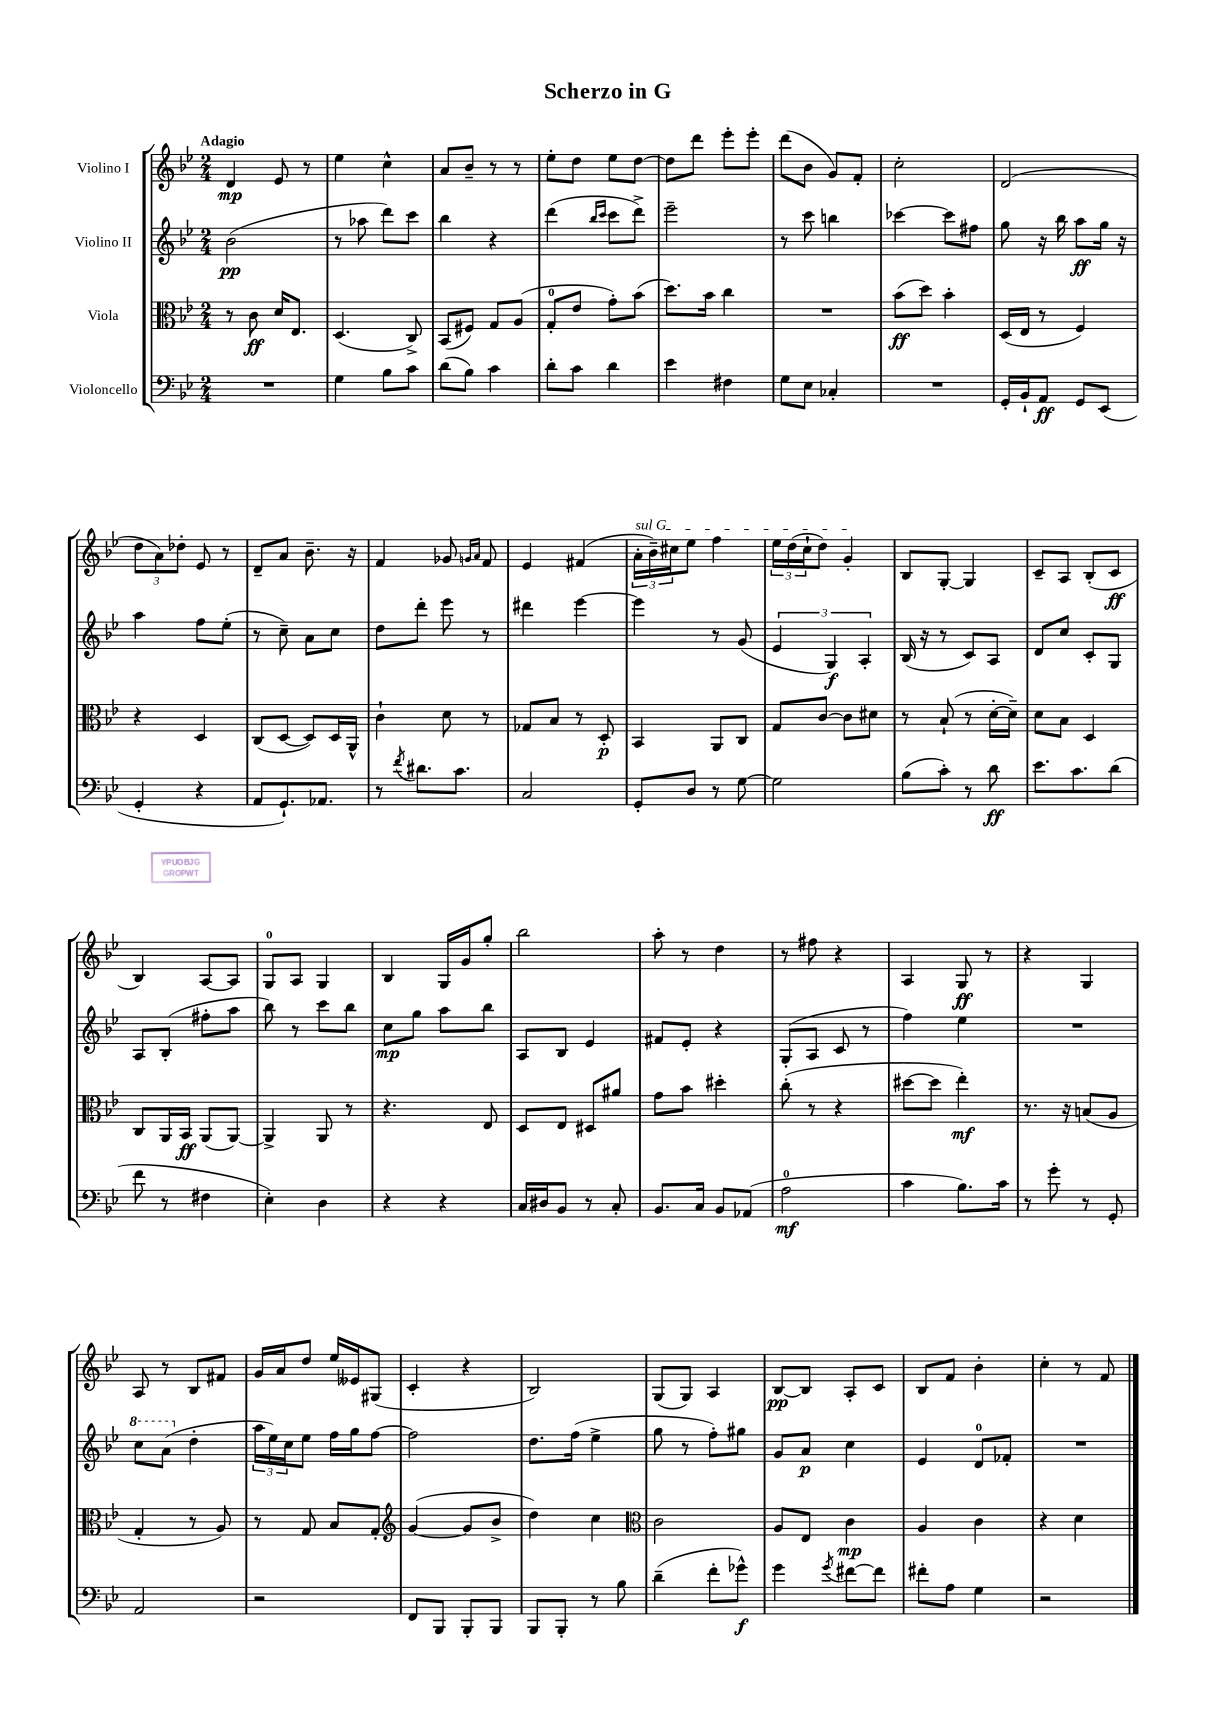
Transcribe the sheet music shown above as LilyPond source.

\header { title = "Scherzo in G" }
<<
\new StaffGroup <<
\new Staff = "s0" \with { instrumentName = "Violino I" } {
    \clef treble \key bes \major \numericTimeSignature \time 2/4 \tempo "Adagio"
    d'4\mp ees'8 r8 |
    ees''4 c''4-^ |
    a'8 bes'8-- r8 r8 |
    ees''8-. d''8 ees''8 d''8~ |
    d''8 d'''8 ees'''8-. ees'''8-. |
    d'''8( bes'8 g'8) f'8-. |
    c''2-. |
    d'2( |
    \tuplet 3/2 { d''8 a'8) des''8-. } ees'8 r8 |
    d'8-- a'8 bes'8.-- r16 |
    f'4 ges'8 \grace { g'16 a'16 } f'8 |
    ees'4 fis'4( |
    \tuplet 3/2 { \once \override TextSpanner.bound-details.left.text = \markup { \italic "sul G" } a'16-.\startTextSpan bes'16--) cis''16 } ees''8 f''4 |
    \tuplet 3/2 { ees''16 d''16( c''16-! } d''8) g'4-.\stopTextSpan |
    bes8 g8~-. g4 |
    c'8-- a8 bes8-.( c'8\ff |
    bes4) a8~ a8 |
    g8-0 a8 g4 |
    bes4 g16 g'16 g''8-. |
    bes''2 |
    a''8-. r8 d''4 |
    r8 fis''8 r4 |
    a4 g8\ff r8 |
    r4 g4 |
    a8 r8 bes8 fis'8 |
    g'16 a'16 d''8 ees''16 eeses'16 gis8( |
    c'4-. r4 |
    bes2) |
    g8( g8) a4 |
    bes8~\pp bes8 a8-. c'8 |
    bes8 f'8 bes'4-. |
    c''4-. r8 f'8 \bar "|." |
}
\new Staff = "s1" \with { instrumentName = "Violino II" } {
    \clef treble \key bes \major \numericTimeSignature \time 2/4
    bes'2\pp( |
    r8 aes''8 d'''8) c'''8 |
    bes''4 r4 |
    d'''4( \grace { bes''16 c'''16 } c'''8 d'''8->) |
    ees'''2-- |
    r8 c'''8 b''4 |
    ces'''4~ ces'''8 fis''8 |
    g''8 r16 bes''16 a''8\ff g''16 r16 |
    a''4 f''8 ees''8-.( |
    r8 c''8--) a'8 c''8 |
    d''8 d'''8-. ees'''8 r8 |
    dis'''4 ees'''4~ |
    ees'''4 r8 g'8( |
    \tuplet 3/2 { ees'4 g4\f) a4-. } |
    bes16( r16 r8 c'8) a8 |
    d'8 c''8 c'8-. g8 |
    a8 bes8-.( fis''8-. a''8 |
    bes''8) r8 c'''8 bes''8 |
    c''8\mp g''8 a''8 bes''8 |
    a8 bes8 ees'4 |
    fis'8 ees'8-. r4 |
    g8-.( a8 c'8 r8 |
    f''4) ees''4 |
    R2 |
    \ottava #1 c'''8 a''8( \ottava #0 d''4-. |
    \tuplet 3/2 { a''16 ees''16) c''16 } ees''8 f''16 g''16 f''8~ |
    f''2 |
    d''8. f''16( ees''4-> |
    g''8 r8 f''8-.) gis''8 |
    g'8 a'8\p c''4 |
    ees'4 d'8-0 fes'8-. |
    R2 \bar "|." |
}
\new Staff = "s2" \with { instrumentName = "Viola" } {
    \clef alto \key bes \major \numericTimeSignature \time 2/4
    r8 c'8\ff d'16 ees8. |
    d4.( c8->) |
    bes,8( fis8) g8 a8( |
    g8-0-. ees'8 g'8-.) bes'8( |
    d''8.) bes'16 c''4 |
    R2 |
    bes'8\ff( d''8) bes'4-. |
    d16( ees16 r8 f4) |
    r4 d4 |
    c8( d8~ d8) d16 a,16-^ |
    c'4-! d'8 r8 |
    ges8 bes8 r8 d8-.\p |
    bes,4 a,8 c8 |
    g8 c'8~ c'8 dis'8 |
    r8 bes8-!( r8 d'16~-. d'16--) |
    d'8 bes8 d4 |
    c8 a,16 bes,16\ff a,8( a,8~) |
    a,4-> a,8 r8 |
    r4. ees8 |
    d8 ees8 dis8 ais'8 |
    g'8 bes'8 dis''4-. |
    c''8-.( r8 r4 |
    dis''8~ dis''8 ees''4-.\mf) |
    r8. r16 b8( a8 |
    g4-. r8 a8) |
    r8 g8 bes8 g8-. |
    \clef treble g'4~( g'8 bes'8-> |
    d''4) c''4 |
    \clef alto c'2 |
    a8 ees8 c'4\mp |
    a4 c'4 |
    r4 d'4 \bar "|." |
}
\new Staff = "s3" \with { instrumentName = "Violoncello" } {
    \clef bass \key bes \major \numericTimeSignature \time 2/4
    R2 |
    g4 bes8 c'8 |
    d'8( bes8) c'4 |
    d'8-. c'8 d'4 |
    ees'4 fis4 |
    g8 ees8 ces4-. |
    R2 |
    g,16-. bes,16-! a,8\ff g,8 ees,8( |
    g,4-. r4 |
    a,8 g,8.-!) aes,8. |
    r8 \acciaccatura { f'8 } dis'8. c'8. |
    c2 |
    g,8-. d8 r8 g8~ |
    g2 |
    bes8( c'8-.) r8 d'8\ff |
    ees'8. c'8. d'8( |
    f'8 r8 fis4 |
    ees4-.) d4 |
    r4 r4 |
    c16 dis16 bes,8 r8 c8-. |
    bes,8. c16 bes,8 aes,8( |
    a2-0\mf |
    c'4 bes8.) c'16 |
    r8 g'8-. r8 g,8-. |
    a,2 |
    r2 |
    f,8 bes,,8 bes,,8-. bes,,8 |
    bes,,8 bes,,8-. r8 bes8 |
    d'4--( f'8-. ges'8-^\f) |
    g'4 \acciaccatura { g'8 } fis'8~ fis'8 |
    fis'8-. a8 g4 |
    r2 \bar "|." |
}
>>
>>
\layout { \context { \Score \remove "Bar_number_engraver" } }
